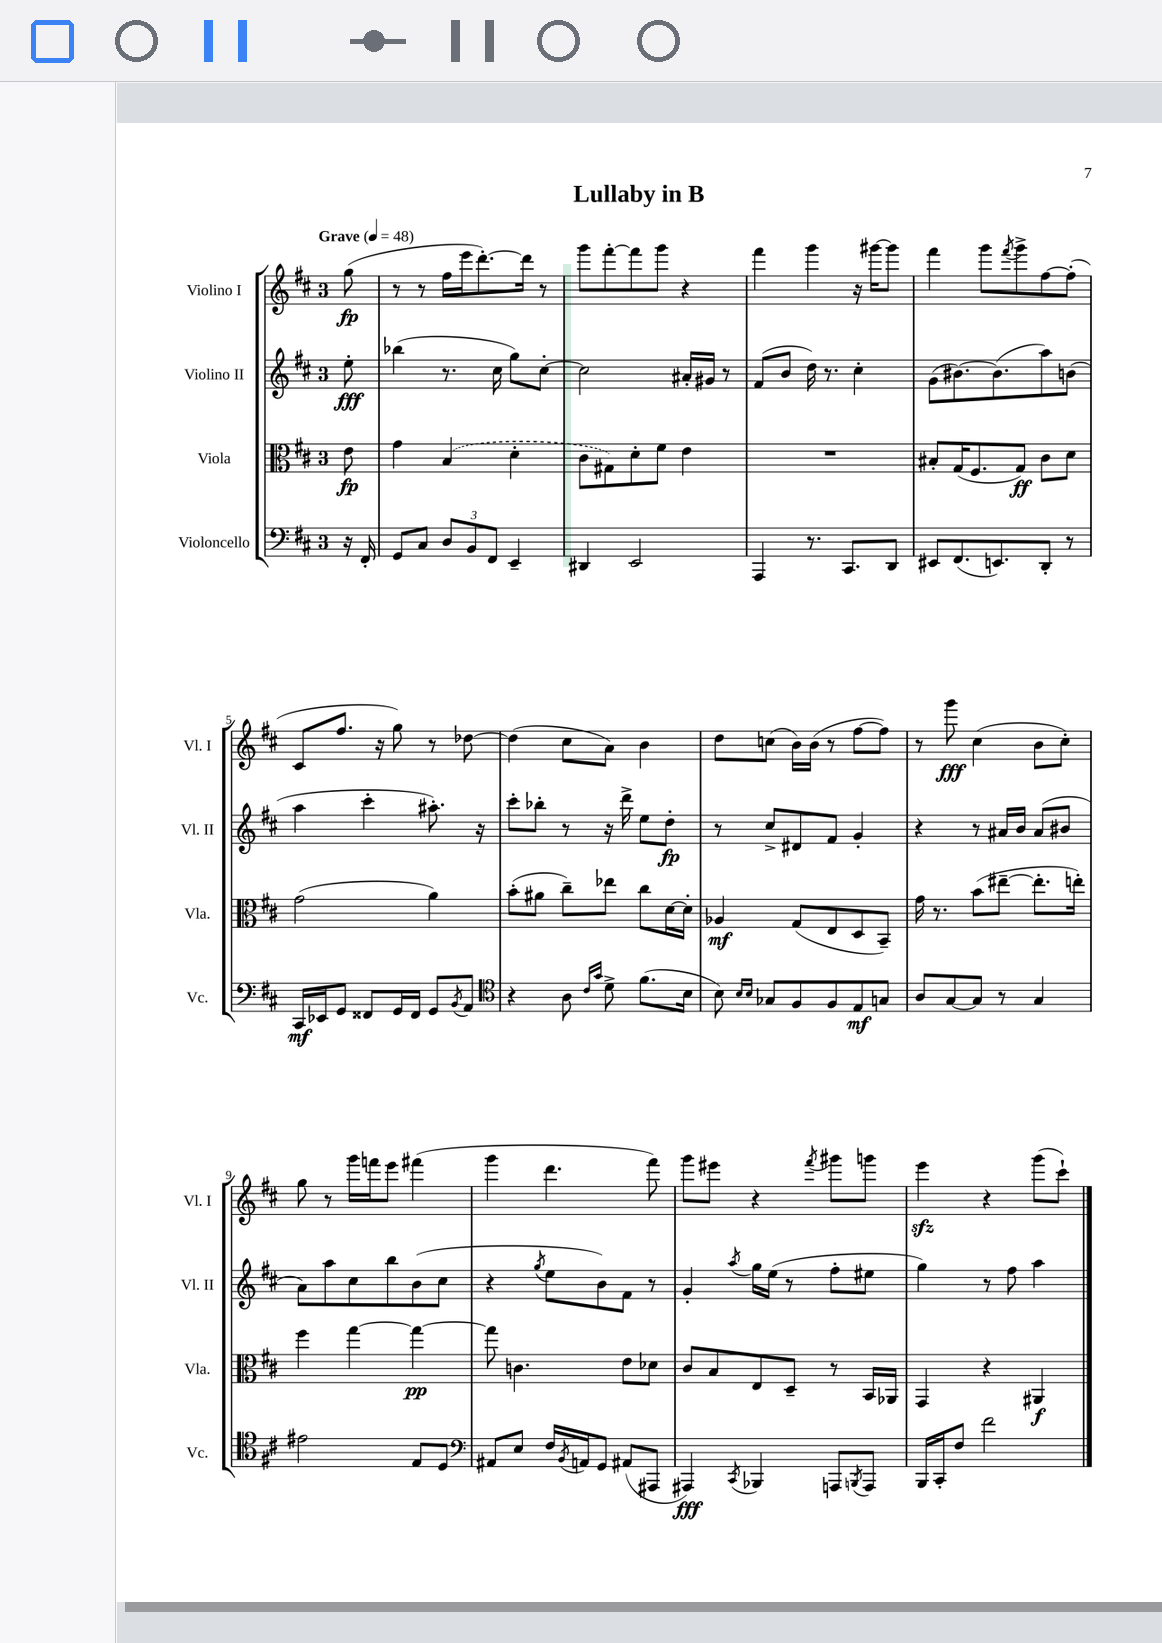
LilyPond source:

\header { title = "Lullaby in B" }
<<
\new StaffGroup <<
\new Staff = "s0" \with { instrumentName = "Violino I" shortInstrumentName = "Vl. I" } {
    \clef treble \key d \major \once \override Staff.TimeSignature.style = #'single-digit \time 3/4 \partial 8 \tempo "Grave" 4 = 48
    g''8\fp( |
    r8 r8 fis''16 e'''16 d'''8.~-.) d'''16 r8 |
    g'''8 fis'''8~-. fis'''8 g'''8 r4 |
    fis'''4 g'''4 r16 gis'''16~ gis'''8 |
    fis'''4 g'''8 \acciaccatura { fis'''8 } g'''8-> fis''8~ fis''8-.( |
    cis'8 fis''8. r16 g''8) r8 des''8~ |
    des''4( cis''8 a'8) b'4 |
    d''8 c''8( b'16) b'16( r8 fis''8~ fis''8) |
    r8 g'''8\fff cis''4( b'8 cis''8-.) |
    g''8 r8 g'''16 f'''16 e'''8 fis'''4( |
    g'''4 d'''4. fis'''8) |
    g'''8 eis'''8 r4 \acciaccatura { fis'''8 } gis'''8 g'''8 |
    e'''4\sfz r4 g'''8( cis'''8-!) \bar "|." |
}
\new Staff = "s1" \with { instrumentName = "Violino II" shortInstrumentName = "Vl. II" } {
    \clef treble \key d \major \once \override Staff.TimeSignature.style = #'single-digit \time 3/4 \partial 8
    e''8-.\fff |
    bes''4( r8. cis''16 g''8) cis''8~-. |
    cis''2 ais'16-. gis'16 r8 |
    fis'8( b'8 d''16) r8. cis''4-. |
    g'8( bis'8.~) bis'8.( a''8) b'8( |
    a''4 cis'''4-. ais''8.-.) r16 |
    cis'''8-. bes''8-. r8 r16 d'''16-> e''8 d''8-.\fp |
    r8 cis''8-> dis'8 fis'8 g'4-. |
    r4 r8 ais'16 b'16 ais'8( bis'8 |
    a'8) a''8 cis''8 b''8 b'8( cis''8 |
    r4 \acciaccatura { g''8 } e''8 b'8) fis'8 r8 |
    g'4-. \acciaccatura { a''8 } g''16 e''16( r8 fis''8-. eis''8 |
    g''4) r8 fis''8 a''4 \bar "|." |
}
\new Staff = "s2" \with { instrumentName = "Viola" shortInstrumentName = "Vla." } {
    \clef alto \key d \major \once \override Staff.TimeSignature.style = #'single-digit \time 3/4 \partial 8
    e'8\fp |
    g'4 \once \slurDashed b4( d'4-. |
    cis'8 gis8) d'8-. fis'8 e'4 |
    R2. |
    bis8-. g16( fis8. g8\ff) cis'8 d'8 |
    g'2( a'4) |
    b'8-.( ais'8 cis''8--) ees''8 cis''8 d'16~ d'16-. |
    aes4\mf g8( e8 d8 b,8--) |
    g'16 r8. b'8( eis''8~-- eis''8.-. e''16-.) |
    fis''4 g''4~ g''4~\pp |
    g''8 c'4. e'8 des'8 |
    cis'8 b8 e8 d8-- r8 b,16 aes,16 |
    g,4 r4 ais,4\f \bar "|." |
}
\new Staff = "s3" \with { instrumentName = "Violoncello" shortInstrumentName = "Vc." } {
    \clef bass \key d \major \once \override Staff.TimeSignature.style = #'single-digit \time 3/4 \partial 8
    r16 fis,16-. |
    g,8 cis8 \tuplet 3/2 { d8 b,8 fis,8 } e,4-- |
    dis,4 e,2 |
    a,,4 r8. cis,8. d,8 |
    eis,8 fis,8.( e,8.) d,8-. r8 |
    cis,16\mf ees,16 g,8 fisis,8 g,16 fisis,16 g,8 \acciaccatura { b,8 } a,8 |
    \clef tenor r4 a8 \grace { cis'16 g'16 } d'8-> fis'8.( b16 |
    b8) \grace { b16 b16 } ges8 fis8 fis8 e8\mf g8 |
    a8 g8~ g8 r8 g4 |
    eis'2 e8 d8 |
    \clef bass ais,8 e8 fis16 \acciaccatura { b,8 } a,16 g,8 ais,8( ais,,8 |
    ais,,4\fff) \acciaccatura { cis,8 } bes,,4 a,,8 \acciaccatura { b,,8 } a,,8 |
    b,,16 cis,16-. fis8 fis'2 \bar "|." |
}
>>
>>
